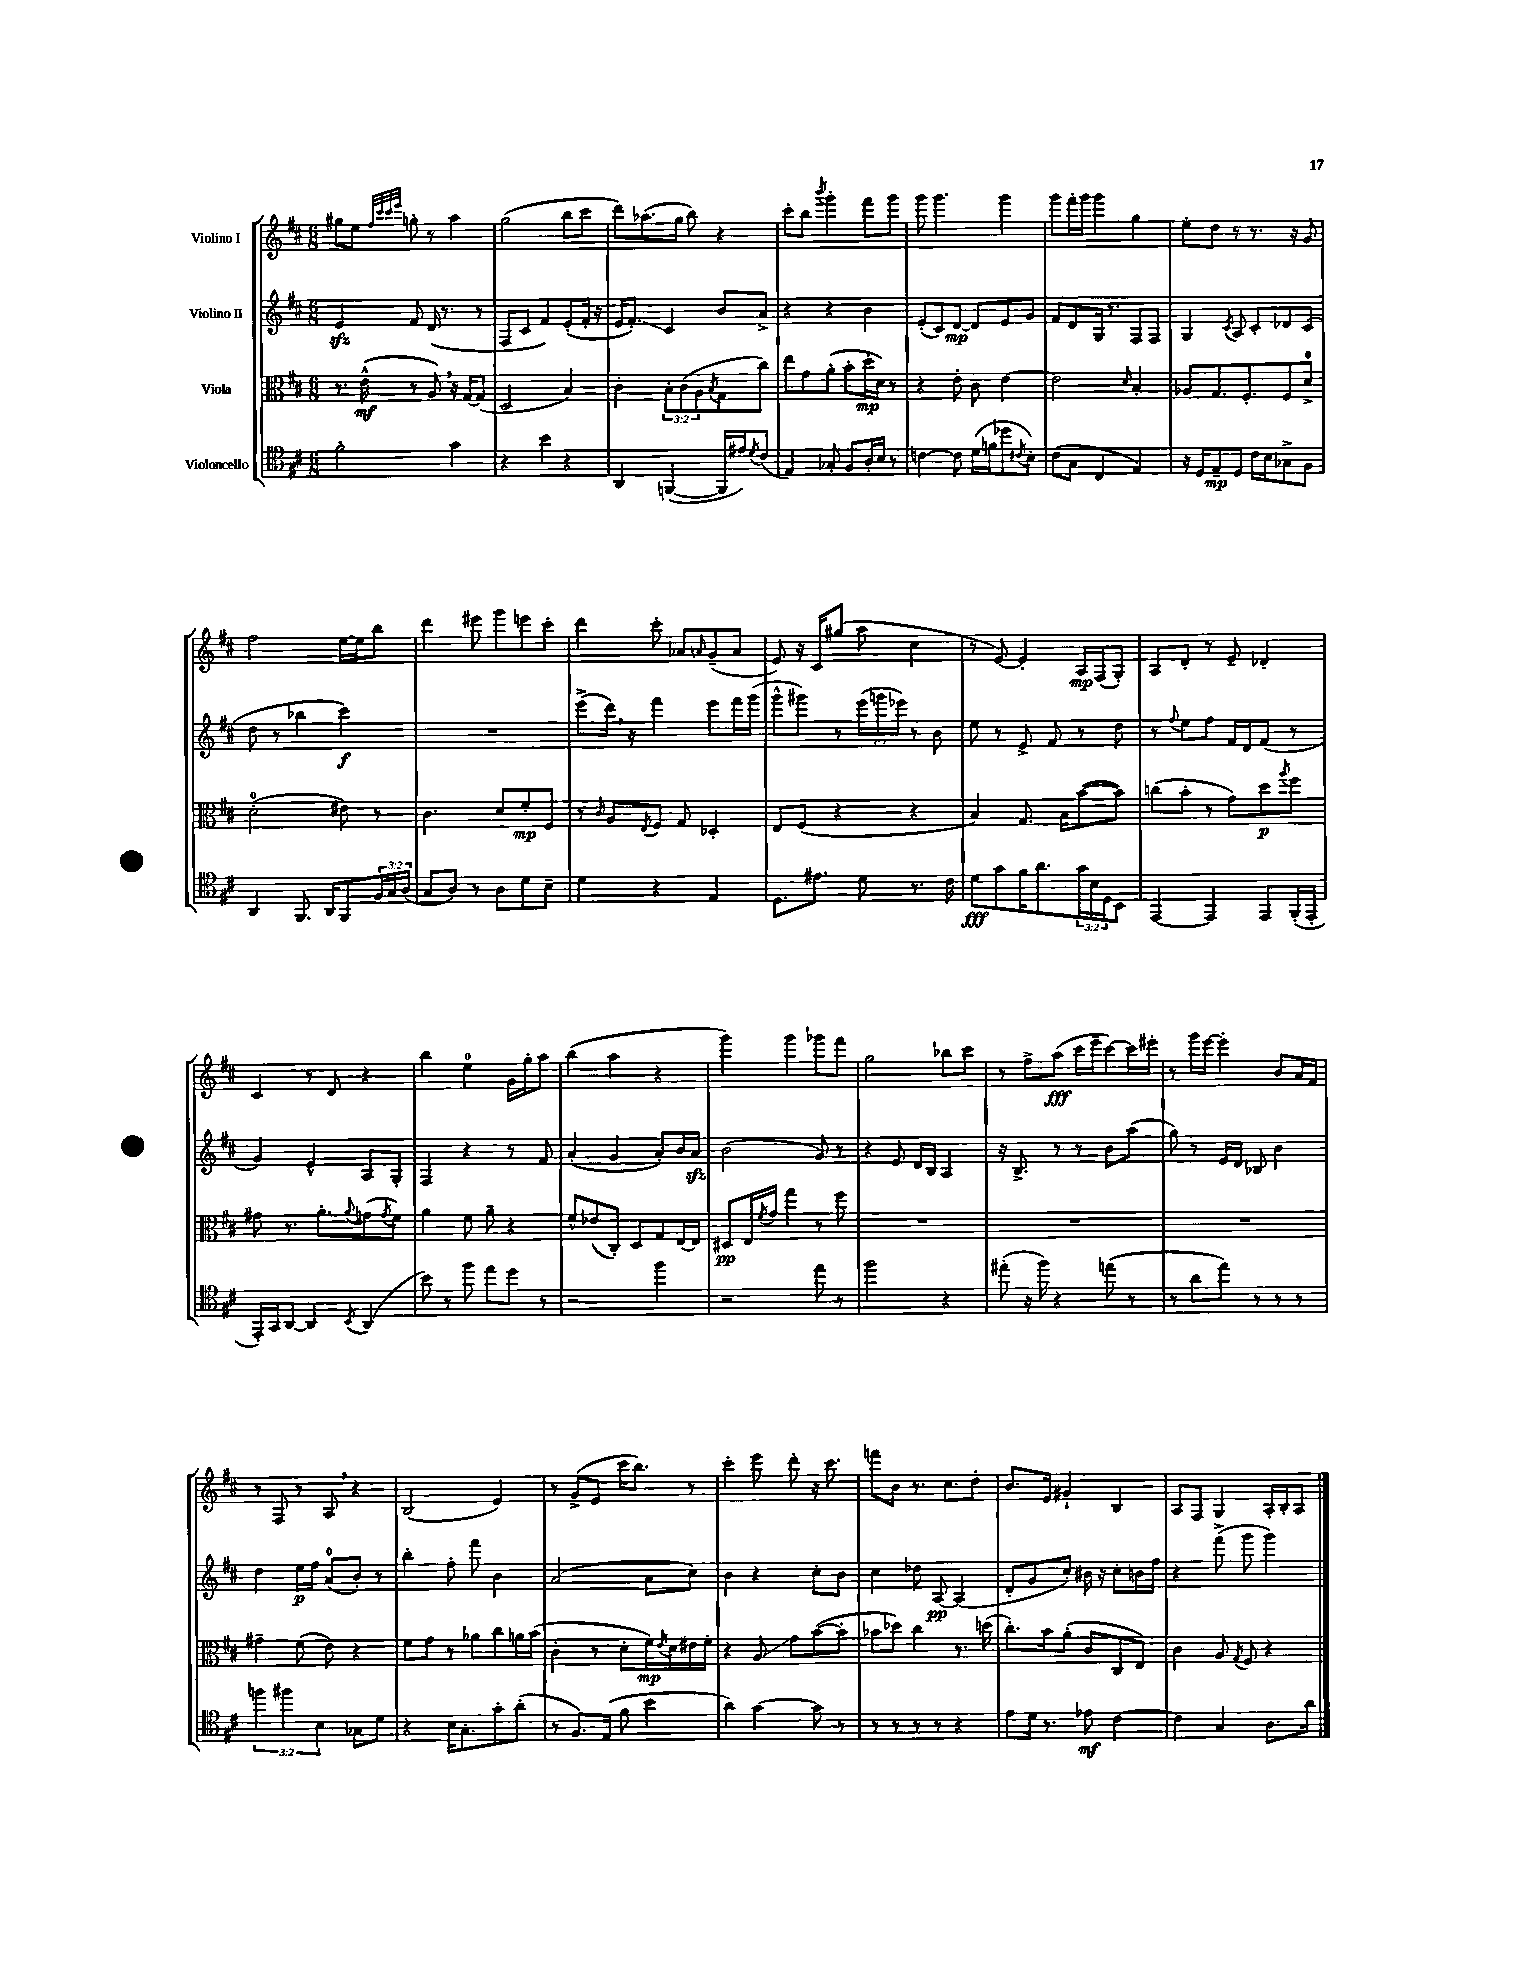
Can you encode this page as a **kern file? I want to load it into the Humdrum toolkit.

**kern	**kern	**kern	**kern
*staff4	*staff3	*staff2	*staff1
*clefC4	*clefC3	*clefG2	*clefG2
*k[f#c#]	*k[f#c#]	*k[f#c#]	*k[f#c#]
*M6/8	*M6/8	*M6/8	*M6/8
2f#'\	8.r	4e/	8gg#\L
.	.	.	8ee\J
.	(16e^^\	.	.
.	.	.	32qqff#/LLL
.	.	.	32qqccc#/
.	.	.	32qqccc#/
.	.	.	32qqeee/JJJ
.	8r	8f#/	8gg'\
.	8A/)	(16d/	8r
.	.	8.r	.
4g\	16r	.	4aa\
.	[16G/LK	.	.
.	(8G/]J	8r	.
=	=	=	=
4r	2D/	8F#/L	(2gg\
.	.	8c#/J	.
4b\	.	4f#/)	.
4r	4B/)	(8e'/L	8bb\L
.	.	16f#'/Jk	8ccc#\J
.	.	16r	.
=	=	=	=
4AA/	4c#'\	16e/LK	8ddd\L)
.	.	8.f#'/J)	.
.	.	.	(8.aa-\
([4FF/	12B'\L	4c#/	.
.	.	.	16gg\Jk
.	(12c#\	.	.
.	.	.	8bb\)
.	12A\	.	.
.	8qB/	.	.
16FF/]LL	8G\	8b/L	4r
16e#/J)	.	.	.
8qd/	.	.	.
(8c#/J	8cc#\J)	8a^/J	.
=	=	=	=
4E/)	8ee\L	4r	8ccc#'\L
.	8g\	.	8bb\J
.	.	.	8qbbb/
8G-'/	(8a'\J	4r	4ggg'\
8F#/L	8b'\L	.	.
16A'/L	16dd'\L	4b\	8fff#\L
16B/JJ	16d\JJ)	.	.
8r	8r	.	8ggg\J
=	=	=	=
[4c\	4r	(8e'/L	8ggg\
.	.	8c#/)	4.ggg\
8c\]	8e'\	[8d/J	.
(16d\LL	8c#\	8d/]L	.
16f\J	.	.	.
8dd-\	[4e\	8e/	4ggg\
8qc#/	.	.	.
8B'\J)	.	8g/J	.
=	=	=	=
(8c#\L	2e\]	8f#/L	8ggg\L
8G\J	.	8d/	16fff#'\L
.	.	.	16ggg\JJ
4C#/	.	16G/Jk	4ggg\
.	.	8.r	.
.	16qqd/	.	.
4E/)	4B'/	8F#/L	4gg\
.	.	8F#/J	.
=	=	=	=
16r	8A-/L	4G/	8ee'\L
16D/LK	.	.	.
8E~/	8.G/	.	8dd\J
.	.	8qc#/	.
8D/J	.	8A/	8r
.	8.F#'/	.	.
16c#\LL	.	8c#'/L	8.r
16B\J	.	.	.
8G-^\	8F#/	8d-/	.
.	.	.	16r
8F#\J	8d^/J	(8c#/J	8g/
=	=	=	=
4AA/	(2d'\	8dd\	2ff#\
.	.	8r	.
8.FF#/	.	4bb-\	.
16AA/LK	.	.	.
8FF#/	8e#\)	4ccc#\)	[16ee\LL
.	.	.	16ee\]J
24F#/L	8r	.	8bb\J
24G/	.	.	.
(24A/JJ	.	.	.
=	=	=	=
8G/L	4.c#\	2.r	4ddd\
8A/J)	.	.	.
8r	.	.	8eee#\
8A\L	8d/L	.	8ggg\L
8d\	8f#'/	.	8eee\
8B~\J	8F#/J	.	8ccc#'\J
=	=	=	=
4d\	8r	(8eee^\L	4ddd\
.	16qqc#/	.	.
.	8A/L	16ddd\Jk)	.
.	.	16r	.
.	8qE/	.	.
4r	8F#/J	4fff#\	8ccc#'\
.	8G/	.	8a-/L
.	.	.	16qqa/
4E/	4D-'/	8eee\L	(8g~/
.	.	16fff#\L	8a/J
.	.	(16ggg\JJ	.
=	=	=	=
8.D\L	8E/L	8ggg^^\L	8e/)
.	(8F#/J	8ggg#\J)	16r
8.e#\J	.	.	16c#/LK
.	4r	8r	(8gg#/J
8d\	.	(24eee\LL	8aa\
.	.	24ggg\	.
.	.	24eee-\JJ)	.
8.r	4r	8r	4cc#\
.	.	8b\	.
16c#\	.	.	.
=	=	=	=
8d\L	4B/)	8ee\	8r
8g\	.	8r	[8e/)
16f#\K	8.G/	8e^/	4e'/]
8.a\	.	.	.
.	.	8f#/	.
.	16B\LK	.	.
24g\L	([8b\	8r	16A/LL
24B\	.	.	.
.	.	.	(16F#/J
24D\J	.	.	.
8BB\J	8b\]J)	8dd\	8G'/J)
=	=	=	=
[4EE/	(8cc\L	8r	8A/L
.	.	8qqff#/	.
.	8b'\J	8ee\L	8d'/J
4EE/]	8r	8ff#\J	8r
.	8g\L)	16f#/LL	8e~/
.	.	16d/J	.
8EE/L	8dd\	(8f#/J	4d-'/
.	8qaa/	.	.
(16FF#'/L	8ff#\J	8r	.
16EE'/JJ	.	.	.
=	=	=	=
16EE'/LL)	8g#\	4g/)	4c#/
16GG/J	.	.	.
[8AA/J	8.r	.	.
4AA/]	.	4e^^/	8r
.	8.a'\L	.	.
.	.	.	8d/
8qBB/	8qqa/	.	.
(4AA/	(8g\	8A/L	4r
.	8qg/	.	.
.	8f#\J)	8G'/J	.
=	=	=	=
8b\)	4a\	4F#/	4bb\
8r	.	.	.
8ff#\	8f#\	4r	4ee\
8ee\L	8a~\	.	.
8dd\J	4r	8r	16g\LL
.	.	.	16gg'\J
8r	.	8f#/	8aa\J
=	=	=	=
2r	8f#^^/L	(4a'/	(4bb\
.	(8e-/	.	.
.	8C#'/J)	4g/	4aa\
.	8D/L	.	.
4ff#\	8G/	8a'/L)	4r
.	[16E/L	16b/L	.
.	16E/]JJ	16a/JJ	.
=	=	=	=
2r	8D#/L	(2b\	4ggg\)
.	16E/L	.	.
.	8qf#/	.	.
.	16g/JJ	.	.
.	4gg\	.	4ggg\
8ee\	8r	8g/)	8ggg-\L
8r	8ff#\	8r	8fff#\J
=	=	=	=
2ff#\	2.r	4r	2gg\
.	.	8e/	.
.	.	16d/LL	.
.	.	16B/JJ	.
4r	.	4A/	8bb-\L
.	.	.	8ccc#\J
=	=	=	=
(8ee#'\	2.r	16r	8r
.	.	8.B^/	.
16r	.	.	8ff#^\L
16ff#\)	.	.	.
4r	.	8r	(8aa\J
.	.	8r	16ccc#\LL
.	.	.	16eee~\J
(8ee\	.	8b\L	[8ccc#\)
8r	.	(8aa\J	16ccc#\]L
.	.	.	16eee#'\JJ
=	=	=	=
8r	2.r	8gg\)	8r
8a\L	.	8r	16ggg\LL
.	.	.	[16eee\JJ
8ee\J)	.	16e/LL	4eee'\]
.	.	16d/JJ	.
8r	.	8B-/	.
8r	.	4b\	8b/L
8r	.	.	16a/L
.	.	.	16f#/JJ
=	=	=	=
6ff\	4g#~\	4dd\	8r
.	.	.	8F#/
6ff#\	.	.	.
.	(8f#\	16ee\LL	8r
.	.	16ff#\JJ	.
6B\	.	.	.
.	8e\)	(8a/L	8A/
8G-\L	4r	8b'/J)	4r
8d\J	.	8r	.
=	=	=	=
4r	8f#\L	4bb'\	(2B/
.	8g\J	.	.
16B\LK	8r	8ff#'\	.
8.G'\	.	.	.
.	8a-\L	8fff#\	.
8g'\	8cc#\	4b\	4e/)
(8a'\J	16a\L	.	.
.	(16b\JJ	.	.
=	=	=	=
8r	4c#'\	(2a/	8r
8.F#/L)	.	.	(8g^/L
.	8r	.	8e/J
(16E/Jk	.	.	.
8f#\	8d'\L	.	16ccc#\LK
.	.	.	8.bb\J)
4b\	16f#\L)	8a\L	.
.	8qe/	.	.
.	16d\	.	.
.	16e#\	8cc#\J)	8r
.	16f#'\JJ	.	.
=	=	=	=
4a\)	4r	4b\	4ccc#'\
[4g\	8A/	4r	8eee\
.	8g\L	.	8ddd'\
8g\]	([8b\	8cc#'\L	16r
.	.	.	8.ccc#\
8r	8b'\]J	8b\J	.
=	=	=	=
8r	8b-\L	4cc#\	8fff\L
8r	8dd-\J)	.	8b\J
8r	4cc#\	8dd-\	8.r
8r	.	[8A/	.
.	.	.	8.cc#\L
4r	8.r	(4A/]	.
.	.	.	8dd'\J
.	(16dd\	.	.
=	=	=	=
8e\L	8.cc#'\L)	8d'/L	8.b/L
16d\Jk	.	8g/	.
8.r	16b\k	.	16e/Jk
.	(8a'\J	8cc#'/J)	4g#`/
8e-\	8c#/L	16b#\	.
.	.	16r	.
[4c#\	8C#/	8cc#'\L	4B/
.	8E/J)	16b\L	.
.	.	16ff#\JJ	.
=	=	=	=
4c#\]	4c#\	4r	8A/L
.	.	.	8F#/J
4G/	8A/	(8fff#^\	4G/
.	8qG/	.	.
.	8F#/	8ggg\	.
8.A\L	4r	4ggg\)	16A'/LL
.	.	.	16B'/J
.	.	.	8A/J
16a\Jk	.	.	.
==	==	==	==
*-	*-	*-	*-
